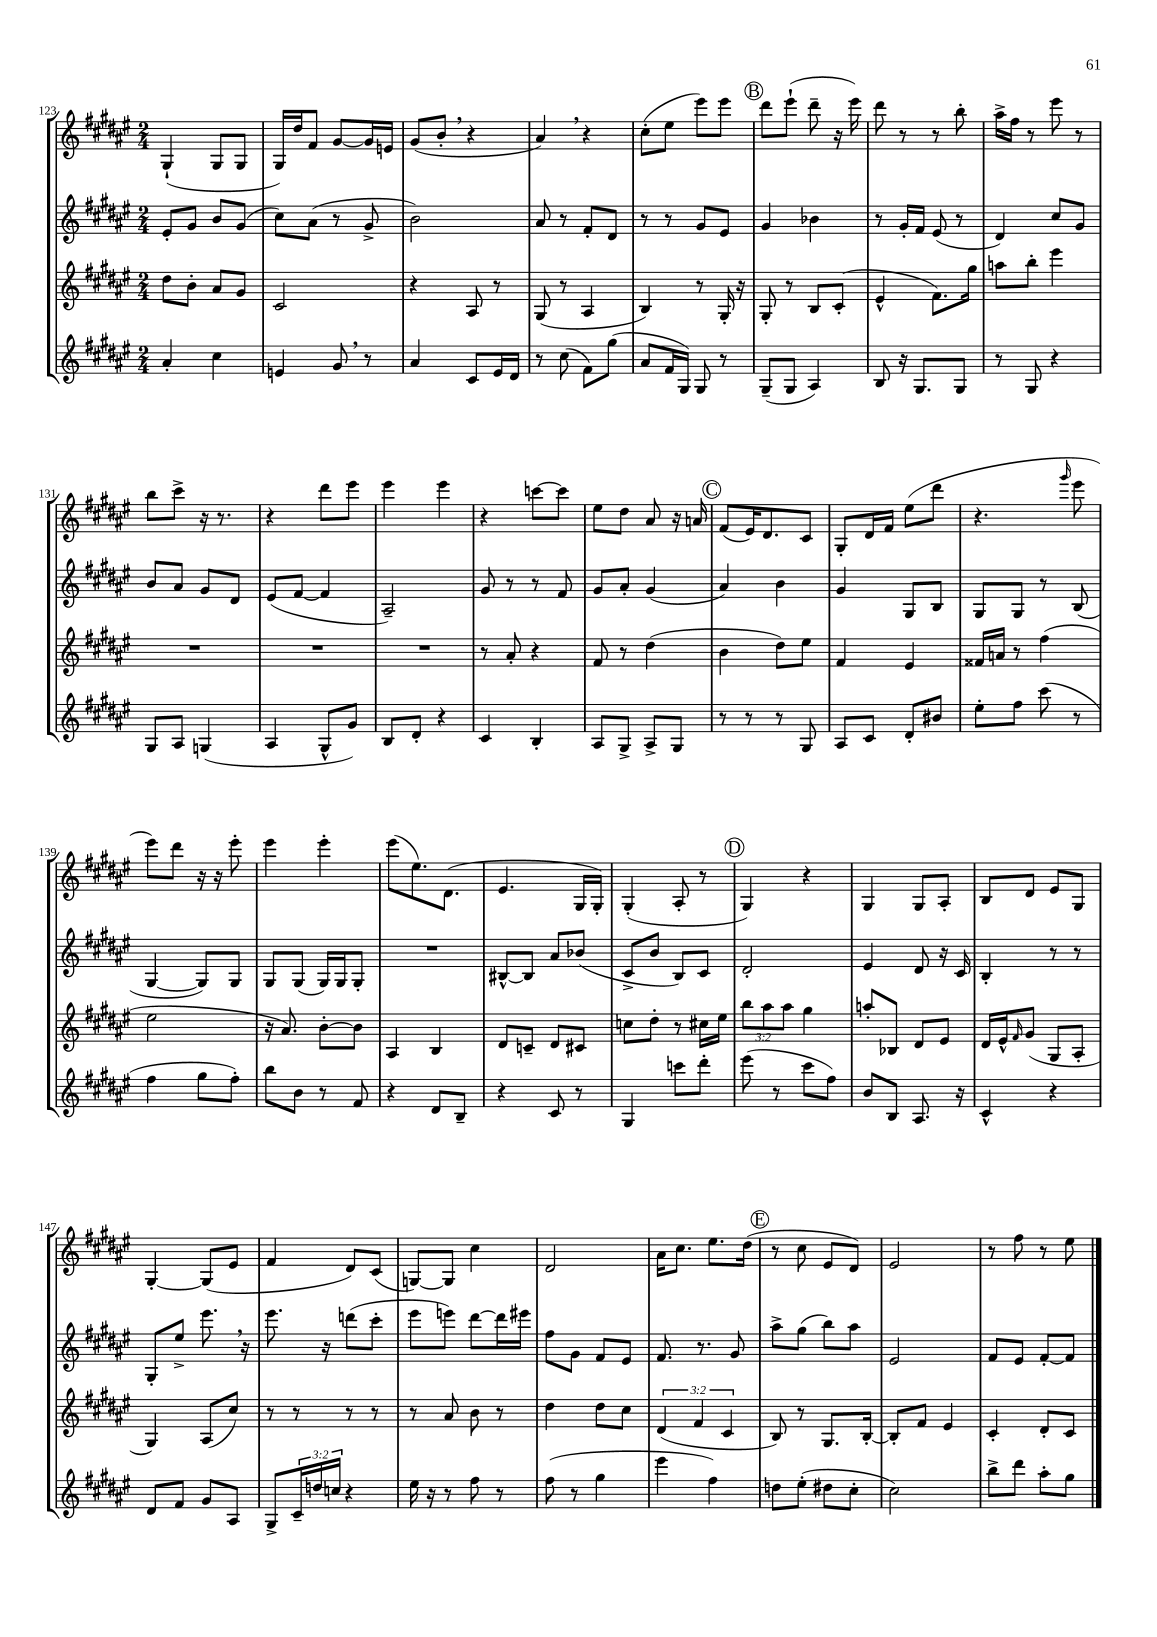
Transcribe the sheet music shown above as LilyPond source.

<<
\new StaffGroup <<
\new Staff = "s0" {
    \clef treble \key fis \major \numericTimeSignature \time 2/4
    gis4-!( gis8 gis8 |
    gis16) dis''16 fis'8 gis'8~ gis'16 e'16 |
    gis'8( b'8-. \breathe r4 |
    ais'4) \breathe r4 |
    cis''8-.( eis''8 eis'''8) eis'''8 |
    \mark \markup { \circle "B" } dis'''8 eis'''8-!( dis'''8-- r16 eis'''16) |
    dis'''8 r8 r8 b''8-. |
    ais''16-> fis''16 r8 eis'''8 r8 |
    b''8 cis'''8-> r16 r8. |
    r4 dis'''8 eis'''8 |
    eis'''4 eis'''4 |
    r4 c'''8~ c'''8 |
    eis''8 dis''8 ais'8 r16 a'16 |
    \mark \markup { \circle "C" } fis'8( eis'16) dis'8. cis'8 |
    gis8-. dis'16 fis'16 eis''8( dis'''8 |
    r4. \grace { gis'''16 } eis'''8 |
    eis'''8) dis'''8 r16 r16 eis'''8-. |
    eis'''4 eis'''4-. |
    eis'''8( eis''8.) dis'8.( |
    eis'4. gis16 gis16-.) |
    gis4-.( ais8-. r8 |
    \mark \markup { \circle "D" } gis4) r4 |
    gis4 gis8 ais8-. |
    b8 dis'8 eis'8 gis8 |
    gis4~-. gis8( eis'8 |
    fis'4 dis'8) cis'8( |
    g8~) g8 cis''4 |
    dis'2 |
    ais'16 cis''8. eis''8. dis''16( |
    \mark \markup { \circle "E" } r8 cis''8 eis'8 dis'8) |
    eis'2 |
    r8 fis''8 r8 eis''8 \bar "|." |
}
\new Staff = "s1" {
    \clef treble \key fis \major \numericTimeSignature \time 2/4
    eis'8-. gis'8 b'8 gis'8( |
    cis''8) ais'8( r8 gis'8-> |
    b'2) |
    ais'8 r8 fis'8-. dis'8 |
    r8 r8 gis'8 eis'8 |
    \mark \markup { \circle "B" } gis'4 bes'4 |
    r8 gis'16-. fis'16 eis'8( r8 |
    dis'4) cis''8 gis'8 |
    b'8 ais'8 gis'8 dis'8 |
    eis'8( fis'8~ fis'4 |
    ais2--) |
    gis'8 r8 r8 fis'8 |
    gis'8 ais'8-. gis'4( |
    \mark \markup { \circle "C" } ais'4) b'4 |
    gis'4 gis8 b8 |
    gis8 gis8 r8 b8( |
    gis4~ gis8) gis8 |
    gis8 gis8( gis16) gis16 gis8-. |
    R2 |
    bis8~-^ bis8 ais'8 bes'8( |
    cis'8-> b'8 b8) cis'8 |
    \mark \markup { \circle "D" } dis'2-. |
    eis'4 dis'8 r16 cis'16 |
    b4-. r8 r8 |
    gis8-. eis''8-> eis'''8. \breathe r16 |
    eis'''8. r16 d'''8( cis'''8-. |
    eis'''8 e'''8) dis'''8~ dis'''16 eis'''16 |
    fis''8 gis'8 fis'8 eis'8 |
    fis'8. r8. gis'8 |
    \mark \markup { \circle "E" } ais''8-> gis''8( b''8) ais''8 |
    eis'2 |
    fis'8 eis'8 fis'8~-. fis'8 \bar "|." |
}
\new Staff = "s2" {
    \clef treble \key fis \major \numericTimeSignature \time 2/4 \override Staff.TupletNumber.text = #tuplet-number::calc-fraction-text
    dis''8 b'8-. ais'8 gis'8 |
    cis'2 |
    r4 ais8 r8 |
    gis8( r8 ais4 |
    b4) r8 gis16-. r16 |
    \mark \markup { \circle "B" } gis8-. r8 b8 cis'8-.( |
    eis'4-^ fis'8.) gis''16 |
    a''8 b''8-. eis'''4 |
    R2 |
    R2 |
    R2 |
    r8 ais'8-. r4 |
    fis'8 r8 dis''4( |
    \mark \markup { \circle "C" } b'4 dis''8) eis''8 |
    fis'4 eis'4 |
    fisis'16 a'16 r8 fis''4( |
    eis''2 |
    r16 ais'8.) b'8~-. b'8 |
    ais4 b4 |
    dis'8 c'8-- dis'8 cis'8 |
    c''8 dis''8-. r8 cis''16 eis''16 |
    \mark \markup { \circle "D" } \tuplet 3/2 { b''8 ais''8 ais''8 } gis''4 |
    a''8-. bes8 dis'8 eis'8 |
    dis'16 eis'16-^ \grace { fis'16 } gis'8( gis8 ais8-. |
    gis4) ais8( cis''8) |
    r8 r8 r8 r8 |
    r8 ais'8 b'8 r8 |
    dis''4 dis''8 cis''8 |
    \tuplet 3/2 { dis'4( fis'4 cis'4 } |
    \mark \markup { \circle "E" } b8) r8 gis8. b16~-. |
    b8-. fis'8 eis'4 |
    cis'4-. dis'8-. cis'8 \bar "|." |
}
\new Staff = "s3" {
    \clef treble \key fis \major \numericTimeSignature \time 2/4 \override Staff.TupletNumber.text = #tuplet-number::calc-fraction-text
    ais'4-. cis''4 |
    e'4 gis'8 \breathe r8 |
    ais'4 cis'8 eis'16 dis'16 |
    r8 cis''8( fis'8) gis''8( |
    ais'8 fis'16 gis16) gis8 r8 |
    \mark \markup { \circle "B" } gis8--( gis8 ais4) |
    b8 r16 gis8. gis8 |
    r8 gis8 r4 |
    gis8 ais8 g4( |
    ais4 gis8-^ gis'8) |
    b8 dis'8-. r4 |
    cis'4 b4-. |
    ais8 gis8-> ais8-> gis8 |
    \mark \markup { \circle "C" } r8 r8 r8 gis8 |
    ais8 cis'8 dis'8-. bis'8 |
    eis''8-. fis''8 cis'''8( r8 |
    fis''4 gis''8 fis''8-.) |
    b''8 b'8 r8 fis'8 |
    r4 dis'8 b8-- |
    r4 cis'8 r8 |
    gis4 c'''8 dis'''8-. |
    \mark \markup { \circle "D" } eis'''8( r8 cis'''8 fis''8) |
    b'8 b8 ais8. r16 |
    cis'4-^ r4 |
    dis'8 fis'8 gis'8 ais8 |
    gis8-> \tuplet 3/2 { cis'16-- d''16 c''16 } r4 |
    eis''16 r16 r8 fis''8 r8 |
    fis''8( r8 gis''4 |
    eis'''4 fis''4) |
    \mark \markup { \circle "E" } d''8 eis''8-.( dis''8 cis''8-. |
    cis''2) |
    b''8-> dis'''8 ais''8-. gis''8 \bar "|." |
}
>>
>>
\layout { \context { \Score currentBarNumber = #123 } }
